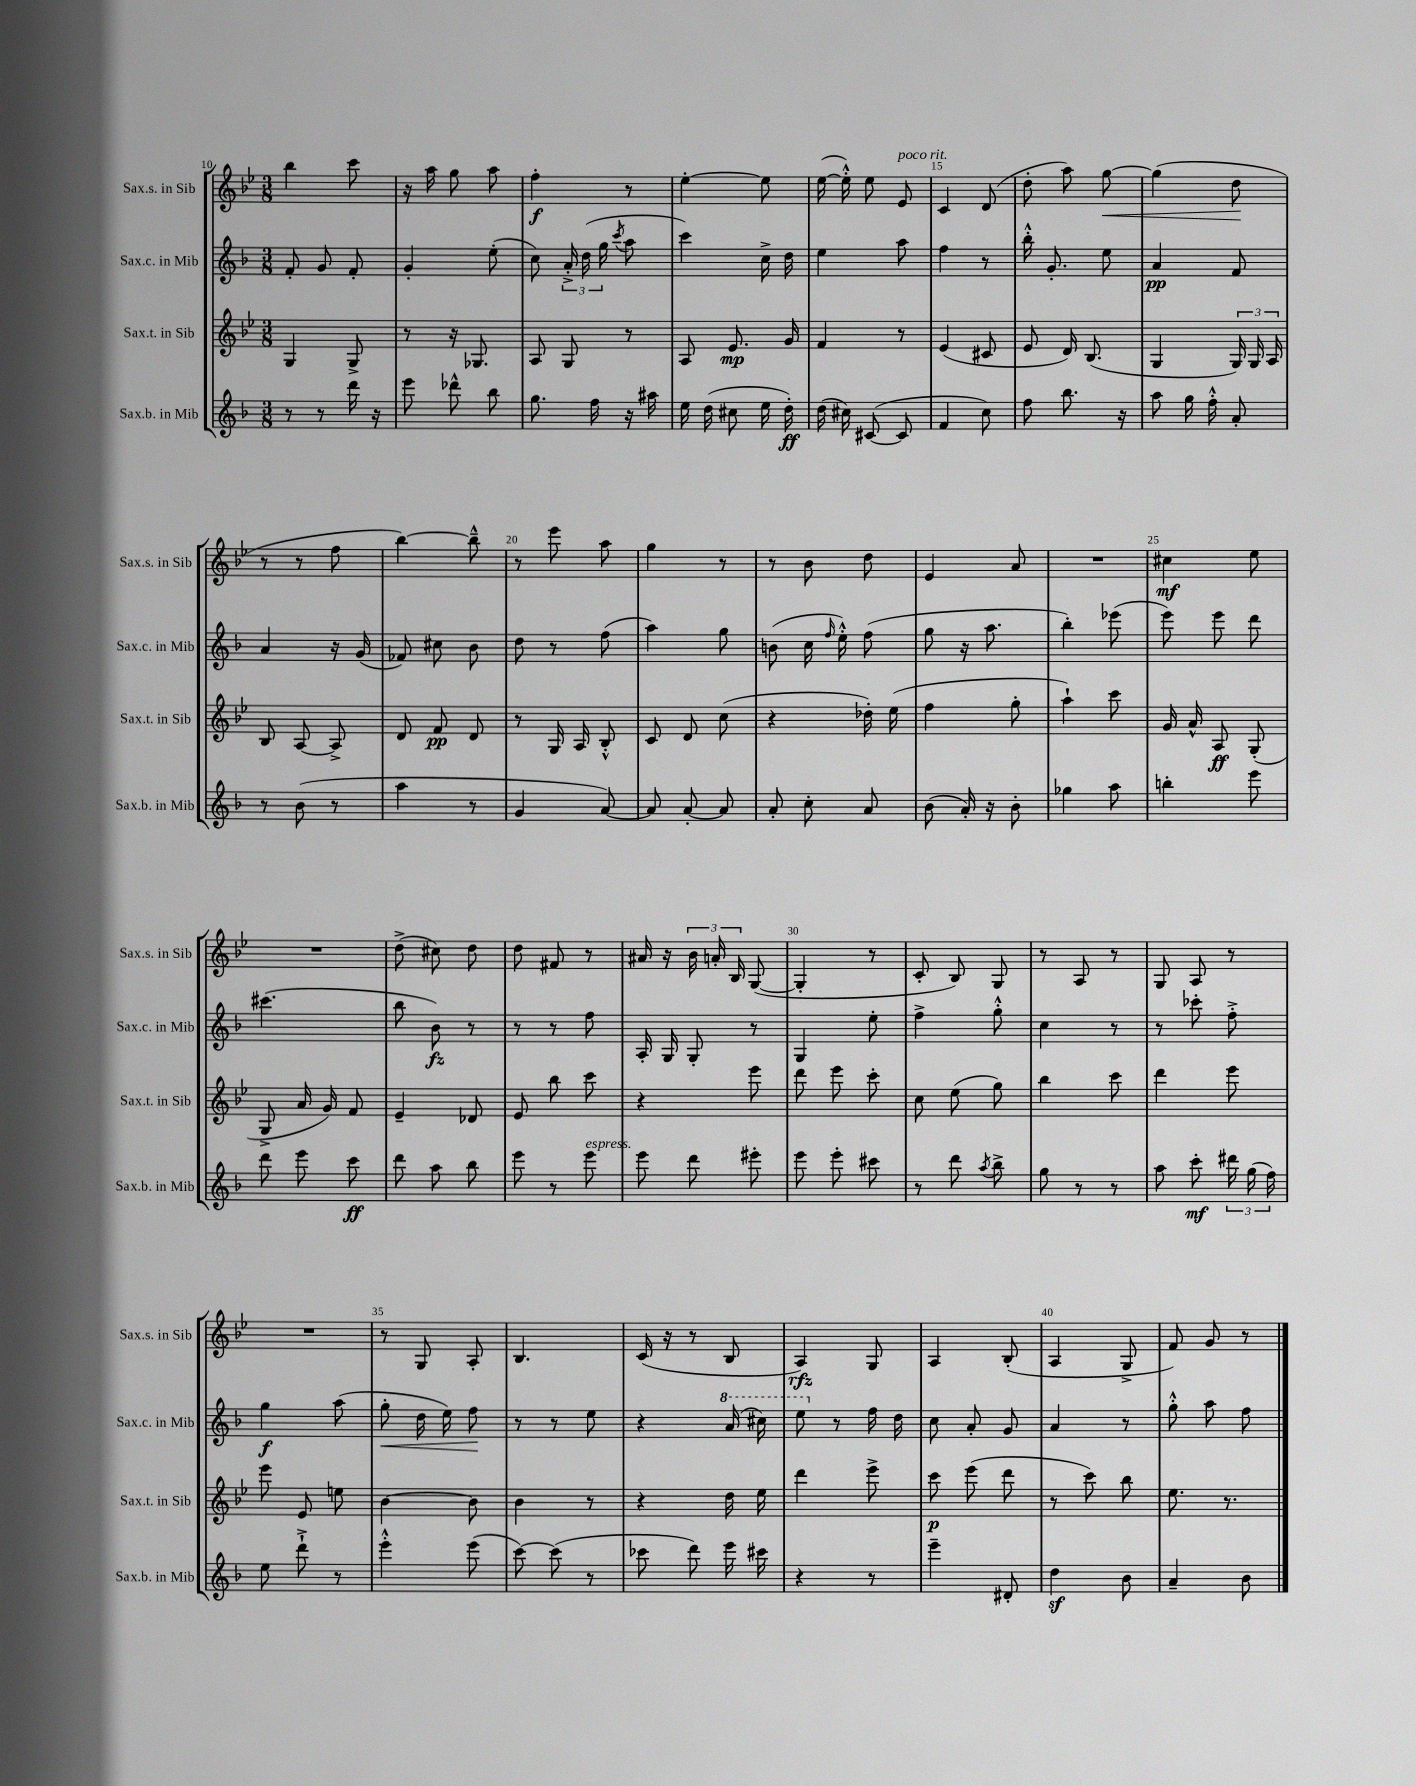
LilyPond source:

<<
\new StaffGroup <<
\new Staff = "s0" \with { instrumentName = "Sax.s. in Sib" shortInstrumentName = "Sax.s. in Sib" } {
    \clef treble \key bes \major \numericTimeSignature \time 3/8
    \autoBeamOff bes''4 c'''8 |
    r16 a''16 g''8 a''8 |
    f''4-.\f r8 |
    ees''4~-. ees''8 |
    ees''16~( ees''16-.-^) ees''8 ees'8^\markup { \italic "poco rit." } |
    c'4 d'8( |
    d''8-. a''8) g''8~\< |
    g''4( d''8\! |
    r8 r8 f''8 |
    bes''4~) bes''8---^ |
    r8 ees'''8 a''8 |
    g''4 r8 |
    r8 bes'8 d''8 |
    ees'4 a'8 |
    R4. |
    cis''4\mf ees''8 |
    R4. |
    d''8->( cis''8) d''8 |
    d''8 fis'8 r8 |
    ais'16 r16 \tuplet 3/2 { bes'16 a'16-. bes16 } g8~( |
    g4-. r8 |
    c'8-. bes8) g8 |
    r8 a8 r8 |
    g8 a8 r8 |
    R4. |
    r8 g8 a8-. |
    bes4. |
    c'16( r16 r8 bes8 |
    a4\rfz) g8 |
    a4 bes8-.( |
    a4 g8-> |
    f'8) g'8 r8 \bar "|." |
}
\new Staff = "s1" \with { instrumentName = "Sax.c. in Mib" shortInstrumentName = "Sax.c. in Mib" } {
    \clef treble \key f \major \numericTimeSignature \time 3/8
    \autoBeamOff f'8-. g'8 f'8-. |
    g'4-. e''8-.( |
    c''8) \tuplet 3/2 { a'16-.-> d''16( g''16 } \acciaccatura { c'''8 } a''8 |
    c'''4) c''16-> d''16 |
    e''4 a''8 |
    f''4 r8 |
    bes''16-.-^ g'8.-. e''8 |
    a'4\pp f'8 |
    a'4 r16 g'16( |
    fes'8) cis''8 bes'8 |
    d''8 r8 f''8( |
    a''4) g''8 |
    b'8( c''16 \grace { f''16 } e''16-.-^) f''8( |
    g''8 r16 a''8. |
    bes''4-.) ees'''8( |
    e'''8) e'''8 d'''8 |
    cis'''4.( |
    bes''8 bes'8\fz) r8 |
    r8 r8 f''8 |
    a16-. g16 g8-. r8 |
    g4 e''8-. |
    f''4-> g''8-.-^ |
    c''4 r8 |
    r8 ces'''8-. f''8-.-> |
    g''4\f a''8( |
    g''8-.\< d''16 e''16) f''8\! |
    r8 r8 e''8 |
    r4 \ottava #1 a''16( cis'''16) |
    e'''8 \ottava #0 r8 f''16 d''16 |
    c''8 a'8-. g'8 |
    a'4 r8 |
    g''8-.-^ a''8 f''8 \bar "|." |
}
\new Staff = "s2" \with { instrumentName = "Sax.t. in Sib" shortInstrumentName = "Sax.t. in Sib" } {
    \clef treble \key bes \major \numericTimeSignature \time 3/8
    \autoBeamOff g4 g8-> |
    r8 r16 ges8. |
    a8 g8 r8 |
    a8 ees'8.\mp g'16 |
    f'4 r8 |
    ees'4( cis'8 |
    ees'8 d'16) bes8.( |
    g4 \tuplet 3/2 { g16) g16 a16 } |
    bes8 a8~ a8-> |
    d'8 f'8\pp d'8 |
    r8 g16 a16 bes8-.-^ |
    c'8 d'8 c''8( |
    r4 des''16-.) ees''16( |
    f''4 g''8-. |
    a''4-!) c'''8 |
    g'16 a'16-^ a8\ff g8-.( |
    g8-> a'16 g'16) f'8 |
    ees'4-- des'8 |
    ees'8 bes''8 c'''8 |
    r4 ees'''8 |
    d'''8 ees'''8 c'''8-. |
    c''8 ees''8( g''8) |
    bes''4 c'''8 |
    d'''4 ees'''8 |
    ees'''8 ees'8 e''8 |
    bes'4~ bes'8 |
    bes'4 r8 |
    r4 d''16 ees''16 |
    d'''4 ees'''8-> |
    c'''8\p ees'''8( d'''8 |
    r8 c'''8) bes''8 |
    ees''8. r8. \bar "|." |
}
\new Staff = "s3" \with { instrumentName = "Sax.b. in Mib" shortInstrumentName = "Sax.b. in Mib" } {
    \clef treble \key f \major \numericTimeSignature \time 3/8
    \autoBeamOff r8 r8 d'''16 r16 |
    e'''8 des'''8-^ bes''8 |
    g''8. f''16 r16 ais''16 |
    e''16 d''16( cis''8 e''16 d''16-.\ff) |
    d''16( cis''16) cis'8~( cis'8 |
    f'4 c''8) |
    f''8 bes''8. r16 |
    a''8 g''16 f''16-.-^ a'8-. |
    r8 bes'8( r8 |
    a''4 r8 |
    g'4 a'8~) |
    a'8 a'8~-. a'8 |
    a'8-. c''8-. a'8 |
    bes'8( a'16-.) r16 bes'8-. |
    ges''4 a''8 |
    b''4-. e'''8 |
    d'''8 e'''8 c'''8\ff |
    d'''8 a''8 bes''8 |
    e'''8 r8 e'''8^\markup { \italic "espress." } |
    e'''8 d'''8 eis'''8-. |
    e'''8 e'''8-. cis'''8 |
    r8 d'''8 \acciaccatura { a''8 } bes''8-> |
    g''8 r8 r8 |
    a''8 c'''8-.\mf \tuplet 3/2 { dis'''16 g''16( f''16) } |
    e''8 d'''8-!-> r8 |
    e'''4-.-^ e'''8( |
    c'''8~) c'''8( r8 |
    ces'''8 d'''8) e'''16 cis'''16 |
    r4 r8 |
    e'''4-- dis'8-. |
    d''4\sf bes'8 |
    a'4-- bes'8 \bar "|." |
}
>>
>>
\layout { \context { \Score currentBarNumber = #10 \override BarNumber.break-visibility = ##(#f #t #t) barNumberVisibility = #(every-nth-bar-number-visible 5) } }
